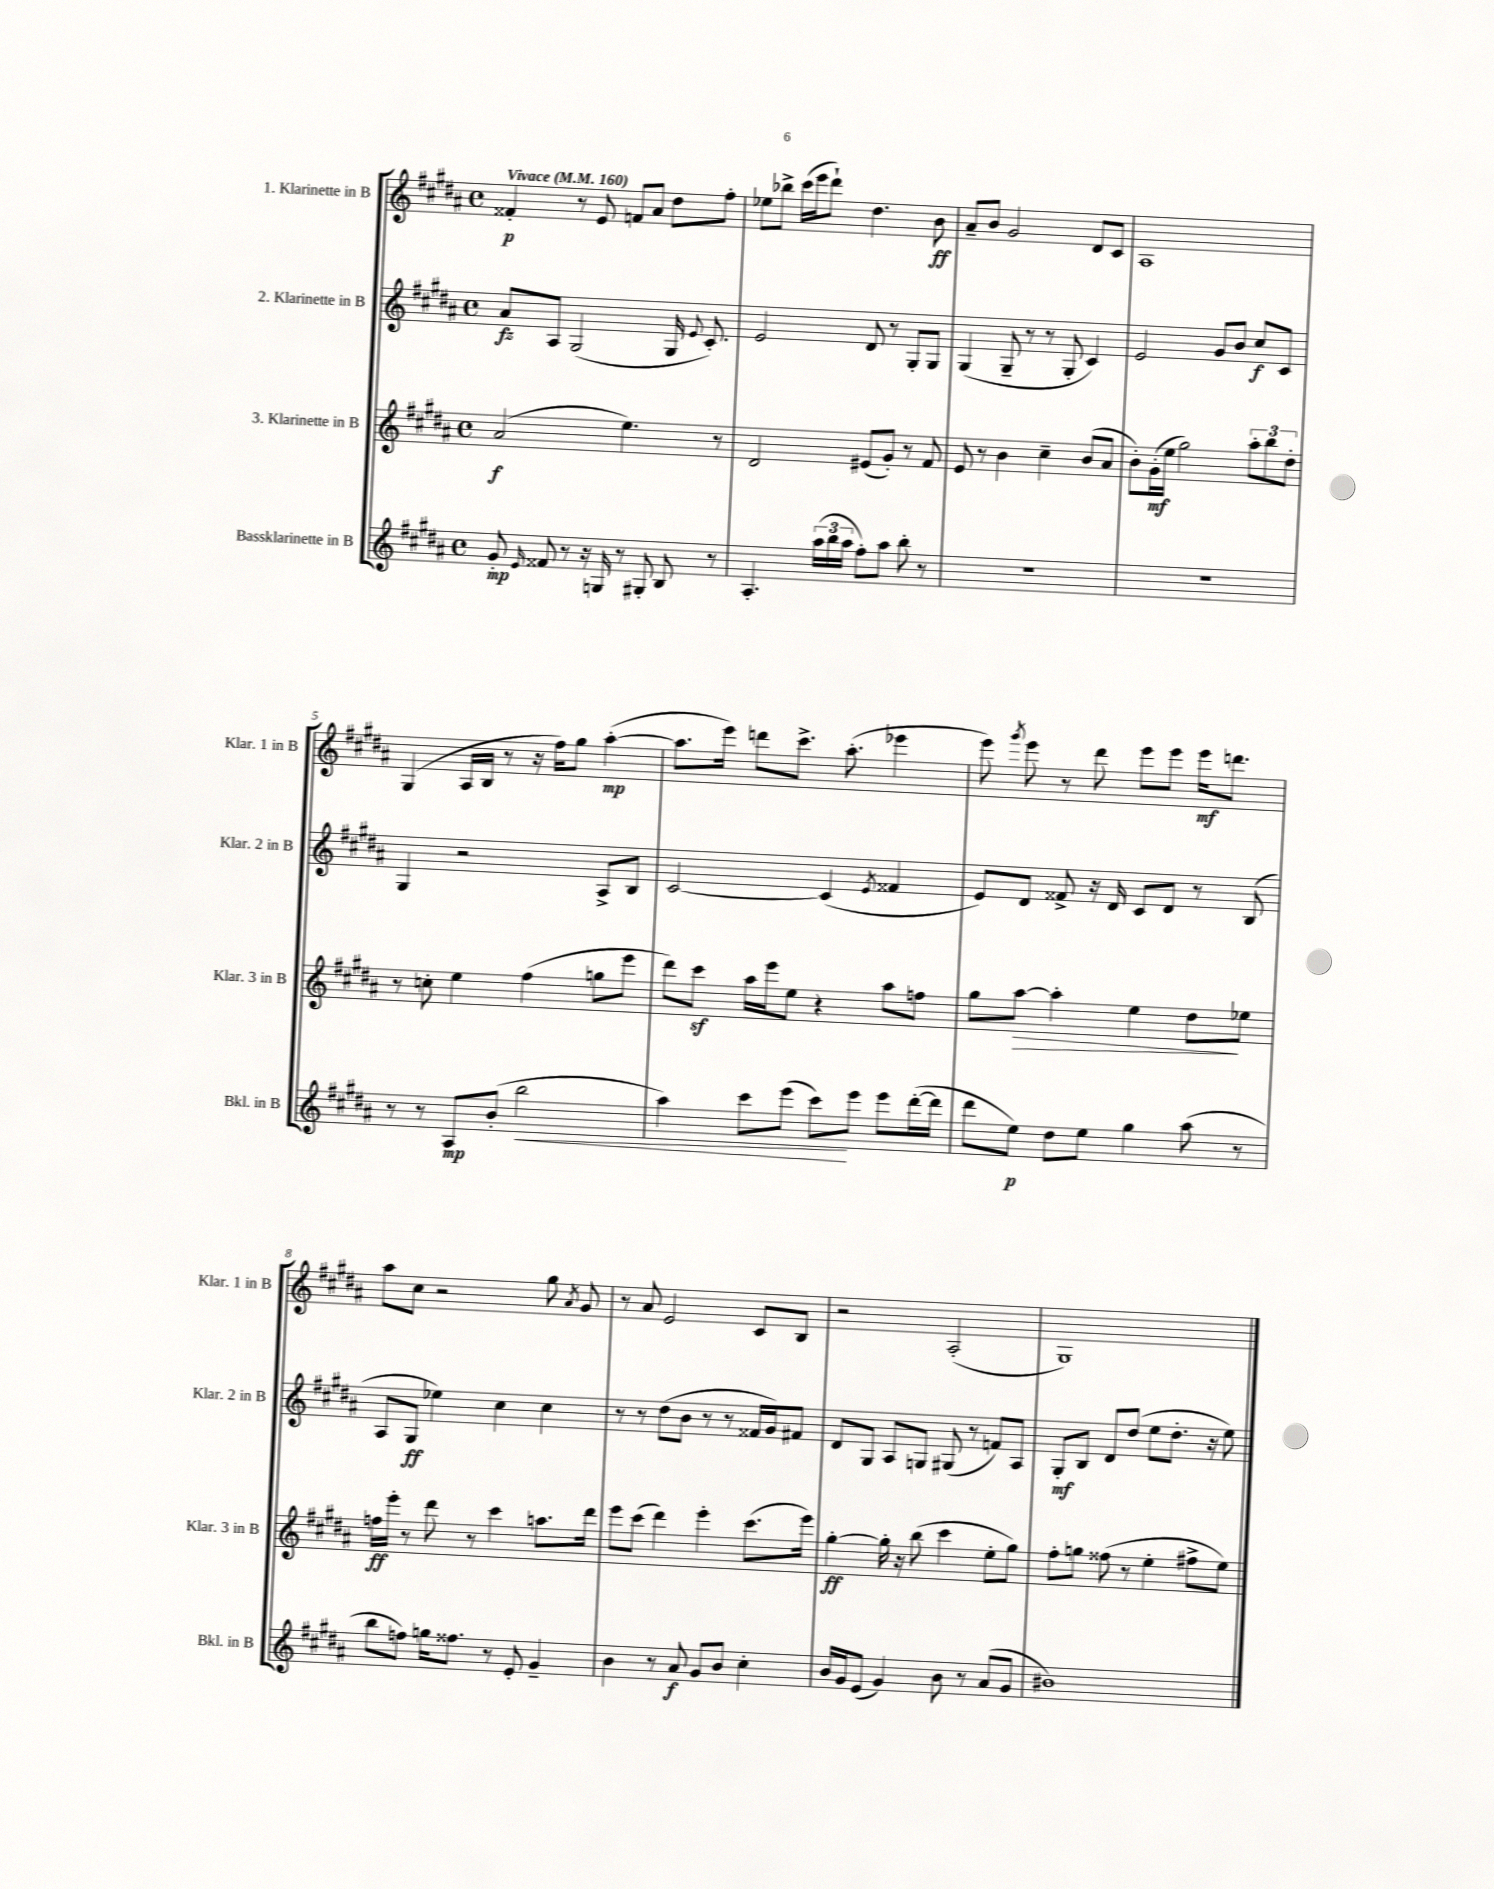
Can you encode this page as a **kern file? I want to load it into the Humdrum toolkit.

**kern	**kern	**kern	**kern
*staff4	*staff3	*staff2	*staff1
*clefG2	*clefG2	*clefG2	*clefG2
*k[f#c#g#d#a#]	*k[f#c#g#d#a#]	*k[f#c#g#d#a#]	*k[f#c#g#d#a#]
*M4/4	*M4/4	*M4/4	*M4/4
*met(c)	*met(c)	*met(c)	*met(c)
*MM160	*MM160	*MM160	*MM160
8g#'	(2a#	8a#	4f##'
16qqe	.	.	.
8f##	.	8A#	.
8r	.	(2G#	8r
16r	.	.	8e
16G	.	.	.
8r	4.ee)	.	8f
8G#'	.	.	8a#
8B	.	16G#	8dd#
.	.	8qqe	.
.	.	8.c#')	.
8r	8r	.	8ff#'
=	=	=	=
4.A#'	2d#	2e	8ee-
.	.	.	8bb-^
.	.	.	(16ccc#
.	.	.	16eee
(24aa#	.	.	8ddd#`)
24bb	.	.	.
24aa#	.	.	.
8ff#')	(8e#	8d#	4.dd#
8aa#	8g#')	8r	.
8bb'	8r	8G#'	.
8r	8f#	8G#	8b
=	=	=	=
1r	8e	(4G#	8a#~
.	8r	.	8b
.	4b	8G#~	2g#
.	.	8r	.
.	4cc#~	8r	.
.	.	8G#'	.
.	(8b	4c#)	8d#
.	8a#	.	8c#
=	=	=	=
1r	8b')	2e	1A#
.	(16g#'	.	.
.	16ee	.	.
.	2gg#)	.	.
.	.	8g#	.
.	.	8b	.
.	12aa#'	8cc#	.
.	12bb	.	.
.	.	8c#	.
.	12dd#'	.	.
=	=	=	=
8r	8r	4G#	(4G#
8r	8cc'	.	.
8A#	4ee	2r	16A#
.	.	.	16B
(8b'	.	.	8r
2bb	(4ff#	.	16r
.	.	.	16ff#)
.	.	.	8gg#
.	8gg	8A#^	([4aa#'
.	8eee	8B	.
=	=	=	=
4aa#)	8ddd#)	[2c#	8.aa#]
.	8ccc#	.	.
.	.	.	16eee)
8ccc#	16aa#	.	8ddd
.	16eee	.	.
(8eee	8ee	.	8.ccc#^
8ccc#)	4r	(4c#]	.
.	.	.	(8.aa#'
8eee	.	.	.
.	.	8qe	.
8eee	8aa#	4f##	4eee-
([16ddd#'	8ff	.	.
16ddd#]	.	.	.
=	=	=	=
8ddd#	8gg#	8e)	8eee)
.	.	.	8qggg#
8ee)	[8aa#	8d#	8eee
8dd#	4aa#']	8f##^	8r
8ee	.	16r	8ddd#
.	.	16d#	.
4gg#	4ee	8c#	8eee
.	.	8d#	8eee
(8aa#	8dd#	8r	16eee
.	.	.	8.ddd
8r	8ee-	(8B	.
=	=	=	=
8bb	16ff	8A#	8aa#
.	16eee'	.	.
8ff)	8r	8G#	8cc#
16gg	8ddd#	4ee-)	2r
8.ff##	.	.	.
.	8r	.	.
8r	4ccc#	4cc#	.
8e'	.	.	.
4g#~	8.aa	4cc#	8gg#
.	.	.	8qa#
.	.	.	8g#
.	16ddd#	.	.
=	=	=	=
4b	8eee	8r	8r
.	(8ccc#	8r	8a#
8r	4ddd#)	(8dd#	2e
8a#	.	8b	.
8g#	4eee'	8r	.
8b	.	8r	.
4cc#'	(8.ccc#	16f##	8c#
.	.	16g#)	.
.	.	8f#	8B
.	16eee)	.	.
=	=	=	=
16b	[4gg#'	8d#	2r
16g#	.	.	.
(8e	.	8G#	.
4g#)	16gg#']	8A#	.
.	16r	.	.
.	(8bb	8G	.
8b	4ccc#	(8G#	(2A#'
8r	.	8r	.
(8a#	8ee'	8f)	.
8g#	8gg#)	8A#	.
=	=	=	=
1b#)	8ff#'	8G#'	1G#)
.	8gg	8B	.
.	(8ff##	8d#	.
.	8r	(8dd#	.
.	4ee'	8ee	.
.	.	8.dd#'	.
.	8ff#^	.	.
.	.	16r	.
.	8ee)	8ee)	.
==	==	==	==
*-	*-	*-	*-
